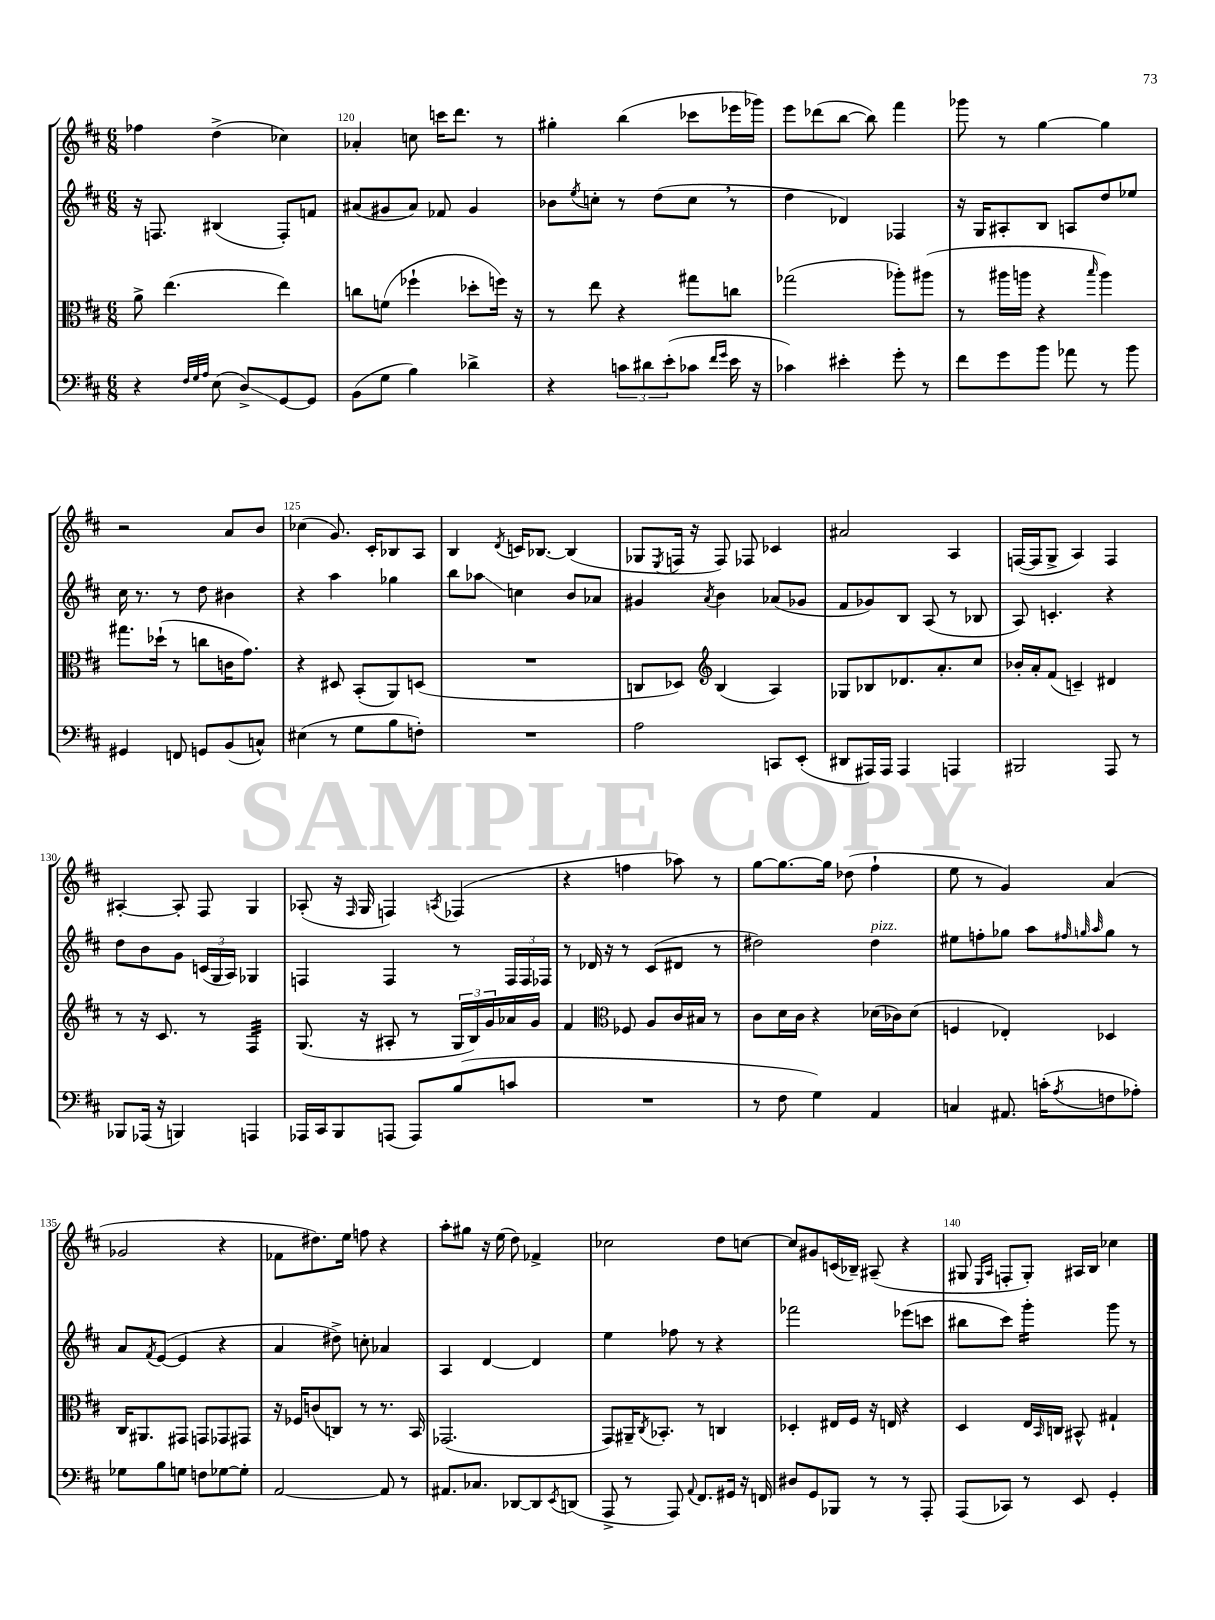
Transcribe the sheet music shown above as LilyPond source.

<<
\new StaffGroup <<
\new Staff = "s0" {
    \clef treble \key d \major \numericTimeSignature \time 6/8
    fes''4 d''4->( ces''4) |
    aes'4-. c''8 c'''16 d'''8. r8 |
    gis''4-. b''4( ces'''8 ees'''16 ges'''16) |
    e'''8 des'''8( b''8~ b''8) fis'''4 |
    ges'''8 r8 g''4~ g''4 |
    r2 a'8 b'8 |
    ces''4( g'8.) cis'16-. bes8 a8 |
    b4 \acciaccatura { d'8 } c'16 bes8.~ bes4( |
    ges8 \acciaccatura { e8 } f16 r16 f8) fes8 ces'4 |
    ais'2 a4 |
    f16~( f16 g8-> a4) f4 |
    ais4~-. ais8-. fis8 g4 |
    aes8-.( r16 \grace { fis16 } g16 f4) \acciaccatura { a8 } fes4( |
    r4 f''4 aes''8) r8 |
    g''8~ g''8.~ g''16 des''8( fis''4-! |
    e''8 r8 g'4) a'4( |
    ges'2 r4 |
    fes'8 dis''8.) e''16 f''8 r4 |
    a''8-. gis''8 r16 e''16( d''8) fes'4-> |
    ces''2 d''8 c''8~ |
    c''8 gis'8 c'16( bes16--) ais8--( r4 |
    gis8 \grace { e16 a16 } f8-. gis8-.) ais16 b16 ces''4 \bar "|." |
}
\new Staff = "s1" {
    \clef treble \key d \major \numericTimeSignature \time 6/8
    r16 f8. bis4( f8-.) f'8 |
    ais'8( gis'8 ais'8) fes'8 gis'4 |
    bes'8 \acciaccatura { e''8 } c''8-. r8 d''8( c''8 \breathe r8 |
    d''4 des'4) fes4 |
    r16 g16 ais8-. b8 a8 d''8 ees''8 |
    cis''16 r8. r8 d''8 bis'4 |
    r4 a''4 ges''4 |
    b''8 aes''8\glissando c''4 b'8 aes'8 |
    gis'4 \acciaccatura { a'8 } b'4 aes'8( ges'8 |
    fis'8 ges'8) b8 a8( r8 bes8 |
    a8) c'4.-. r4 |
    d''8 b'8 g'8 \tuplet 3/2 { c'16( g16 a16) } ges4 |
    f4 f4 r8 \tuplet 3/2 { f16 f16 fes16 } |
    r8 des'16 r16 r8 cis'8( dis'8 r8 |
    dis''2) dis''4^\markup { \italic "pizz." } |
    eis''8 f''8-. ges''8 a''8 \grace { fis''32 g''32 a''32 } g''8 r8 |
    a'8 \acciaccatura { fis'8 } e'8~( e'4 r4 |
    a'4 dis''8->) c''8-. aes'4 |
    a4 d'4~ d'4 |
    e''4 fes''8 r8 r4 |
    fes'''2 ees'''8( c'''8 |
    bis''8 cis'''8) g'''4:16-. g'''8 r8 \bar "|." |
}
\new Staff = "s2" {
    \clef alto \key d \major \numericTimeSignature \time 6/8
    a'8-> e''4.( e''4) |
    c''8 f'8( fes''4-! des''8-. f''16) r16 |
    r8 e''8 r4 gis''8 c''8 |
    ges''2( aes''8-.) ais''8( |
    r8 ais''16 a''16 r4 \grace { b''16 } a''4) |
    gis''8. des''16-!( r8 c''8 c'16 g'8.) |
    r4 dis8 b,8-.( a,8) d8( |
    R2. |
    c8 des8) \clef treble b4( a4) |
    ges8 bes8 des'8. a'8.-. cis''8 |
    bes'16-. a'16-. fis'8( c'4--) dis'4 |
    r8 r16 cis'8. r8 fis4:32 |
    g8.( r16 ais8-. r8 \tuplet 3/2 { g16 b16) g'16 } aes'16 g'16 |
    fis'4 \clef alto fes8 a8 cis'16 bis16 r8 |
    cis'8 d'16 cis'16 r4 des'16( ces'16) des'8( |
    f4 ees4-.) des4 |
    cis16 ais,8. gis,8 g,8 ges,8 gis,8 |
    r16 fes16 c'8( c8) r8 r8. b,16 |
    ges,2.( |
    g,8) ais,16-- \acciaccatura { cis8 } bes,8.-. r8 c4 |
    des4-. eis16 fis16 r16 e16 r4 |
    d4 e16 \grace { b,16 } c16 bis,8-^ gis4-! \bar "|." |
}
\new Staff = "s3" {
    \clef bass \key d \major \numericTimeSignature \time 6/8
    r4 \grace { fis32 g32 a32 } e8( d8->\glissando) g,8~ g,8 |
    b,8( g8 b4) des'4-> |
    r4 \tuplet 3/2 { c'8 dis'8 e'8-.( } ces'8 \grace { fis'16 g'16 } e'16 r16 |
    ces'4) eis'4-. g'8-. r8 |
    fis'8 g'8 b'8 aes'8 r8 b'8 |
    gis,4 f,8 g,8 b,8( c8-^) |
    eis4( r8 g8 b8 f8-.) |
    R2. |
    a2 c,8 e,8-.( |
    dis,8 ais,,16) ais,,16 ais,,4 a,,4 |
    bis,,2 a,,8 r8 |
    bes,,8 aes,,16( r16 b,,4) a,,4 |
    aes,,16 cis,16 b,,8 a,,8( a,,8) b8( c'8 |
    R2. |
    r8 fis8 g4) a,4 |
    c4 ais,8. c'16-.( \acciaccatura { a8 } f8 aes8-.) |
    ges8 b8 g8 f8 ges8~ ges8-. |
    a,2~ a,8 r8 |
    ais,8. ces8. des,8~ des,8 \acciaccatura { e,8 } d,8( |
    a,,8-> r8 a,,8) \appoggiatura { a,8 } fis,8. gis,16 r16 f,16 |
    dis8 g,8 bes,,8 r8 r8 a,,8-. |
    a,,8( ces,8) r8 e,8 g,4-. \bar "|." |
}
>>
>>
\layout { \context { \Score currentBarNumber = #119 \override BarNumber.break-visibility = ##(#f #t #t) barNumberVisibility = #(every-nth-bar-number-visible 5) } }
